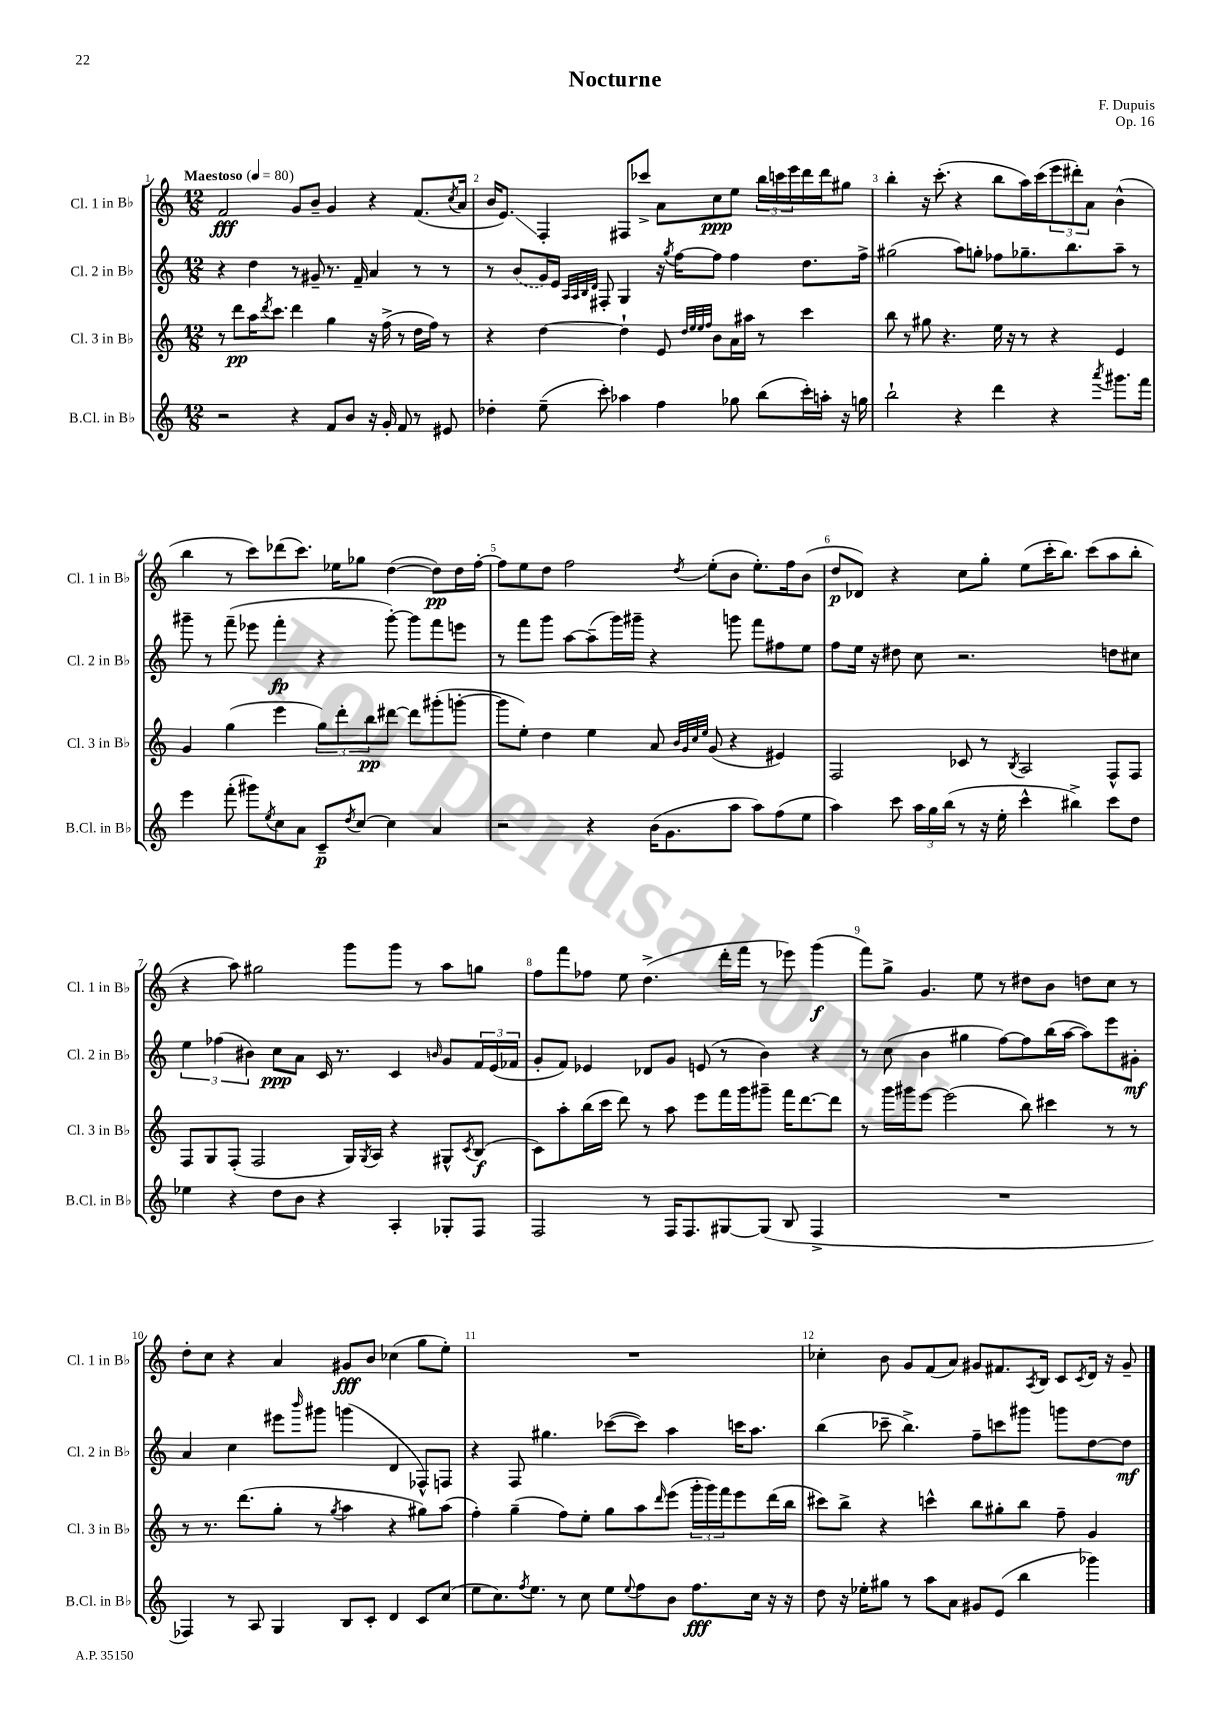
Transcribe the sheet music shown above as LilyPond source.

\header { title = "Nocturne" composer = "F. Dupuis" opus = "Op. 16" }
<<
\new StaffGroup <<
\new Staff = "s0" \with { instrumentName = "Cl. 1 in Bb" shortInstrumentName = "Cl. 1 in Bb" } {
    \clef treble \key c \major \numericTimeSignature \time 12/8 \tempo "Maestoso" 4 = 80
    f'2\fff g'8 b'8-- g'4 r4 f'8.( \acciaccatura { c''8 } a'16 |
    b'16 e'8.\glissando) f4-. fis8 ces'''8-> a'8 c''8\ppp e''8 \tuplet 3/2 { b''16 c'''16 e'''16 } d'''16 d'''16 gis''8 |
    b''4-. r16 c'''8.-.( r4 b''8 a''16) c'''16( \tuplet 3/2 { e'''8 dis'''8-.) a'8 } b'4-^( |
    b''4 r8 c'''8) des'''8( c'''8.) ees''16 ges''8 d''4~( d''8\pp) d''16 f''16~-. |
    f''8 e''8 d''8 f''2 \acciaccatura { d''8 } e''8-.( b'8 e''8.-.) f''16 b'8( |
    d''8\p des'8) r4 c''8 g''8-. e''8( c'''16-. b''8.) c'''8( a''8 b''8-. |
    r4 a''8) gis''2 g'''8 g'''8 r8 a''8 g''8 |
    f''8 f'''8 fes''8 e''8 d''4.->( d'''16-. f'''16 r8 ees'''8) g'''4\f( |
    f'''8) g''8-> g'4. e''8 r8 dis''8 b'8 d''8 c''8 r8 |
    d''8-. c''8 r4 a'4 gis'8\fff b'8 ces''4( g''8 e''8-.) |
    R1. |
    ces''4-. b'8 g'8 f'8( a'8) gis'8 fis'8. \acciaccatura { a8 } b16 c'8 \acciaccatura { c'8 } d'16 r16 gis'8-- \bar "|." |
}
\new Staff = "s1" \with { instrumentName = "Cl. 2 in Bb" shortInstrumentName = "Cl. 2 in Bb" } {
    \clef treble \key c \major \numericTimeSignature \time 12/8
    r4 d''4 r8 gis'8-- r8. f'16-- a'4 r8 r8 |
    r8 \once \slurDashed b'8( g'16) e'16 \grace { a32 a32 b32 d'32 } fis8-. g4 r16 \acciaccatura { g''8 } f''16~ f''8 f''4 d''8. f''16-> |
    gis''2( a''8) g''8-. fes''8 ges''8.-- b''8. a''8-- r8 |
    gis'''8-- r8 f'''8--( ees'''8 f'''4-.\fp r4 gis'''8~-.) gis'''8 f'''8 e'''8 |
    r8 f'''8 g'''8 a''8~ a''8--( g'''16) gis'''16-- r4 g'''8 f'''8 fis''8 e''8 |
    f''8 e''16 r16 dis''8 c''8 r2. d''8 cis''8 |
    \tuplet 3/2 { e''4 fes''4( bis'4) } c''8\ppp a'8 c'16 r8. c'4 \grace { b'16 } g'8 \tuplet 3/2 { f'16 e'16( fes'16 } |
    g'8-. f'8) ees'4 des'8 g'8 e'8( r8 b'4) r4 |
    r8 c''8( b'4 gis''4 f''8~) f''8 b''16( a''16~ a''8) e'''8 gis'8-.\mf |
    a'4 c''4 eis'''8 \grace { b'''16 } gis'''8 g'''4( d'4 fes8-^) f8 |
    r4 f8 gis''4. ces'''8~( ces'''8) a''4 c'''16 a''8. |
    b''4( ces'''8-- b''4.->) f''8-- c'''8 gis'''8 g'''8 d''8~ d''8\mf \bar "|." |
}
\new Staff = "s2" \with { instrumentName = "Cl. 3 in Bb" shortInstrumentName = "Cl. 3 in Bb" } {
    \clef treble \key c \major \numericTimeSignature \time 12/8
    r8 d'''8\pp a''16 \acciaccatura { d'''8 } c'''8. d'''4 g''4 r16 f''16->( r8 d''16 f''16) r8 |
    r4 d''4~ d''4-! e'8 \grace { d''32 e''32 e''32 f''32 } b'8 a'16 ais''16 r8 c'''4 |
    b''8 r8 gis''8 r4. e''16 r16 r8 r4 e'4 |
    g'4 g''4( e'''4 \tuplet 3/2 { g''8) d'''8-. b''8\pp } dis'''8~ dis'''8 gis'''8-.( g'''8~-. |
    g'''8 e''8-.) d''4 e''4 a'8 \grace { b'32 g'32 c''32 e''32 } g'8( r4 eis'4) |
    f2 ces'8 r8 \acciaccatura { b8 } a2 f8-^ f8 |
    f8 g8 f8-.( f2 g16) \acciaccatura { g8 } a16 r4 gis8-^ \acciaccatura { c'8 } b8\f( |
    c'8) a''8-. b''16( c'''16 d'''8) r8 a''8 e'''8 f'''16 g'''16 gis'''8-- f'''16 d'''8.~ d'''8 |
    r8 g'''16 gis'''16 e'''8~ e'''2( b''8) cis'''4 r8 r8 |
    r8 r8. d'''8.( g''8-. r8 \acciaccatura { g''8 } a''4 r4 gis''8) a''8( |
    f''4-.) g''4--( f''8) e''8-. g''8 a''8 \grace { d'''16 } e'''8( \tuplet 3/2 { g'''16-. g'''16) f'''16 } e'''8 d'''16( b''16 |
    cis'''8) b''8-> r4 c'''4-^ b''8 gis''8-. b''8 f''8-- g'4 \bar "|." |
}
\new Staff = "s3" \with { instrumentName = "B.Cl. in Bb" shortInstrumentName = "B.Cl. in Bb" } {
    \clef treble \key c \major \numericTimeSignature \time 12/8
    r2 r4 f'8 b'8 r16 g'16-. f'8 r8 eis'8 |
    des''4-. e''8--( c'''8-.) aes''4 f''4 ges''8 b''8( c'''16-.) a''16-. r16 g''16 |
    b''2-! r4 d'''4 r4 \acciaccatura { a'''8 } gis'''8. f'''16 |
    e'''4 f'''8-.( gis'''8) \acciaccatura { e''8 } c''8 a'8 c'8--\p \acciaccatura { d''8 } c''8~ c''4 a'4 |
    r2 r4 b'16( g'8. a''8 a''8) f''8( e''8 |
    a''4) c'''8 \tuplet 3/2 { a''16 g''16 b''16( } r8 r16 e''16-. c'''4-^ bis''4->) c'''8 d''8 |
    ees''4 r4 d''8 b'8 r4 a4-. ges8-. f8 |
    f2 r8 f16 f8. gis8~ gis8( b8 f4-> |
    R1. |
    fes4) r8 a8 g4 b8 c'8-. d'4 c'8 c''8( |
    e''8 c''8.) \acciaccatura { f''8 } e''8. r8 c''8 e''8 \appoggiatura { e''8 } f''8 b'8 f''8.\fff c''16 r16 r16 |
    d''8 r16 ees''16-. gis''8 r8 a''8 a'8 gis'8 e'8( b''4 ges'''4) \bar "|." |
}
>>
>>
\layout { \context { \Score \override BarNumber.break-visibility = ##(#f #t #t) barNumberVisibility = #all-bar-numbers-visible } }
